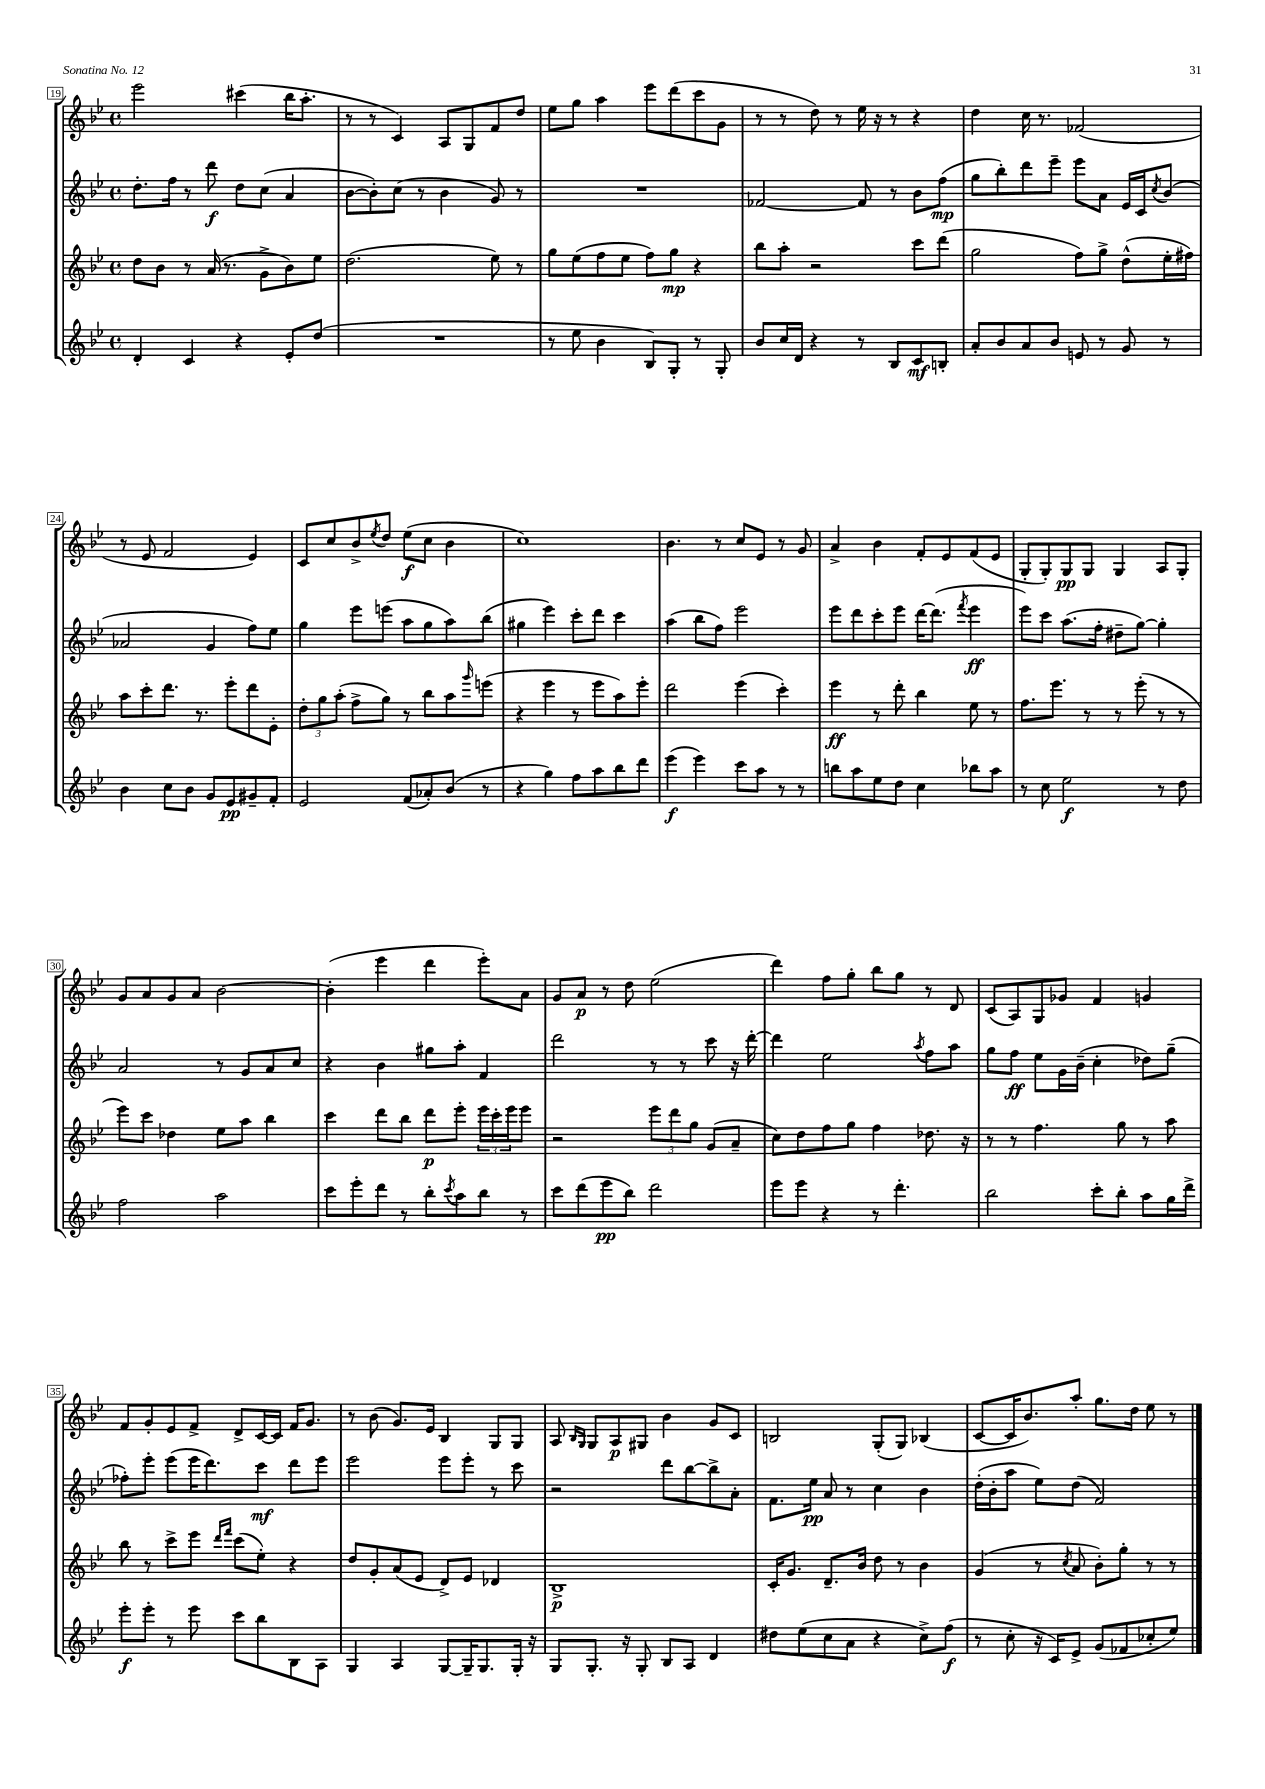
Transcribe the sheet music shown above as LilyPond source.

<<
\new StaffGroup <<
\new Staff = "s0" {
    \clef treble \key bes \major \defaultTimeSignature \time 4/4
    ees'''2 cis'''4( bes''16 a''8.-. |
    r8 r8 c'4) a8 g8 f'8 d''8 |
    ees''8 g''8 a''4 ees'''8 d'''8( c'''8 g'8 |
    r8 r8 d''8) r8 ees''16 r16 r8 r4 |
    d''4 c''16 r8. fes'2( |
    r8 ees'8 f'2 ees'4) |
    c'8 c''8 bes'8-> \acciaccatura { ees''8 } d''8 ees''8\f( c''8 bes'4 |
    c''1) |
    bes'4. r8 c''8 ees'8 r8 g'8 |
    a'4-> bes'4 f'8-. ees'8 f'8( ees'8 |
    g8-. g8-.) g8\pp g8 g4 a8 g8-. |
    g'8 a'8 g'8 a'8 bes'2~ |
    bes'4-.( ees'''4 d'''4 ees'''8-.) a'8 |
    g'8 a'8\p r8 d''8 ees''2( |
    d'''4) f''8 g''8-. bes''8 g''8 r8 d'8 |
    c'8( a8) g8 ges'8 f'4 g'4 |
    f'8 g'8-. ees'8 f'8-> d'8-> c'16~ c'16 f'16 g'8. |
    r8 bes'8( g'8.) ees'16 bes4 g8 g8 |
    a8 \grace { bes16 g16 } g8 a8\p gis8 bes'4 g'8 c'8 |
    b2 g8-.( g8) bes4( |
    c'8~ c'16 bes'8.) a''8-. g''8. d''16 ees''8 r8 \bar "|." |
}
\new Staff = "s1" {
    \clef treble \key bes \major \defaultTimeSignature \time 4/4
    d''8.-. f''16 r8 d'''8\f d''8 c''8( a'4 |
    bes'8~ bes'8-.) c''8( r8 bes'4 g'8) r8 |
    R1 |
    fes'2~ fes'8 r8 bes'8 f''8\mp( |
    g''8 bes''8-.) d'''8 ees'''8-- ees'''8 a'8 ees'16 c'16 \acciaccatura { c''8 } bes'8( |
    aes'2 g'4 f''8) ees''8 |
    g''4 ees'''8 e'''8( a''8 g''8 a''8) bes''8( |
    gis''4 ees'''4) c'''8-. d'''8 c'''4 |
    a''4( bes''8 f''8) ees'''2 |
    ees'''8 d'''8 c'''8-. ees'''8 d'''16~ d'''8.( \acciaccatura { f'''8 } ees'''4\ff |
    ees'''8) c'''8 a''8.( f''16-. dis''8-- g''8~) g''4-. |
    a'2 r8 g'8 a'8 c''8 |
    r4 bes'4 gis''8 a''8-. f'4 |
    d'''2 r8 r8 c'''8 r16 d'''16~-. |
    d'''4 ees''2 \acciaccatura { a''8 } f''8 a''8 |
    g''8 f''8\ff ees''8 g'16 bes'16--( c''4-. des''8) g''8--( |
    fes''8-.) ees'''8-. ees'''8( ees'''16 d'''8.) c'''8\mf d'''8 ees'''8 |
    ees'''2 ees'''8 ees'''8-. r8 c'''8 |
    r2 d'''8 bes''8~ bes''8-> a'8-. |
    f'8. ees''16\pp a'8 r8 c''4 bes'4 |
    d''16-.( bes'16-. a''8 ees''8) d''8( f'2) \bar "|." |
}
\new Staff = "s2" {
    \clef treble \key bes \major \defaultTimeSignature \time 4/4
    d''8 bes'8 r8 a'16( r8. g'8-> bes'8) ees''8 |
    d''2.( ees''8) r8 |
    g''8 ees''8( f''8 ees''8 f''8) g''8\mp r4 |
    bes''8 a''8-. r2 c'''8 d'''8( |
    g''2 f''8) g''8-> d''8-^( ees''16-. fis''16) |
    a''8 c'''8-. d'''8. r8. ees'''8-. d'''8 ees'8-. |
    \tuplet 3/2 { d''8-. g''8 a''8-.( } f''8-> g''8) r8 bes''8 a''8 \grace { g'''16 } e'''8( |
    r4 ees'''4 r8 ees'''8 a''8) ees'''8-. |
    d'''2 ees'''4( c'''4-.) |
    ees'''4\ff r8 d'''8-. bes''4 ees''8 r8 |
    f''8. ees'''8. r8 r8 ees'''8-.( r8 r8 |
    ees'''8) c'''8 des''4 ees''8 a''8 bes''4 |
    c'''4 d'''8 bes''8 d'''8\p ees'''8-. \tuplet 3/2 { ees'''16 c'''16-. ees'''16 } ees'''8 |
    r2 \tuplet 3/2 { ees'''8 d'''8 g''8 } g'8( a'8-- |
    c''8) d''8 f''8 g''8 f''4 des''8. r16 |
    r8 r8 f''4. g''8 r8 a''8 |
    bes''8 r8 c'''8-> ees'''8 \grace { d'''16 f'''16 } c'''8( ees''8-.) r4 |
    d''8 g'8-. a'8( ees'8 d'8->) ees'8 des'4 |
    bes1->\p |
    c'16-. g'8. d'8.-- bes'16 d''8 r8 bes'4 |
    g'4( r8 \acciaccatura { c''8 } a'8 bes'8-.) g''8-. r8 r8 \bar "|." |
}
\new Staff = "s3" {
    \clef treble \key bes \major \defaultTimeSignature \time 4/4
    d'4-. c'4 r4 ees'8-. d''8( |
    R1 |
    r8 ees''8 bes'4 bes8) g8-. r8 g8-. |
    bes'8 c''16 d'16 r4 r8 bes8 c'8\mf b8-. |
    a'8-. bes'8 a'8 bes'8 e'8 r8 g'8 r8 |
    bes'4 c''8 bes'8 g'8 ees'8\pp gis'8-- f'8-. |
    ees'2 f'8( aes'8-.) bes'8( r8 |
    r4 g''4) f''8 a''8 bes''8 d'''8 |
    ees'''4\f( ees'''4) c'''8 a''8 r8 r8 |
    b''8 a''8 ees''8 d''8 c''4 bes''8 a''8 |
    r8 c''8 ees''2\f r8 d''8 |
    f''2 a''2 |
    c'''8 ees'''8-. d'''8 r8 bes''8-. \acciaccatura { c'''8 } a''8 bes''8 r8 |
    c'''8 d'''8( ees'''8\pp bes''8) d'''2 |
    ees'''8 ees'''8 r4 r8 d'''4.-. |
    bes''2 c'''8-. bes''8-. a''8 g''16 d'''16-> |
    ees'''8-.\f ees'''8-. r8 ees'''8 c'''8 bes''8 bes8 a8 |
    g4 a4 g8~ g16-- g8. g16-. r16 |
    g8 g8.-. r16 g8-. bes8 a8 d'4 |
    dis''8 ees''8( c''8 a'8 r4 c''8->) f''8\f( |
    r8 c''8-. r16 c'16) ees'8-> g'8( fes'8 ces''8-. ees''8) \bar "|." |
}
>>
>>
\layout { \context { \Score currentBarNumber = #19 \override BarNumber.stencil = #(make-stencil-boxer 0.1 0.3 ly:text-interface::print) } }
